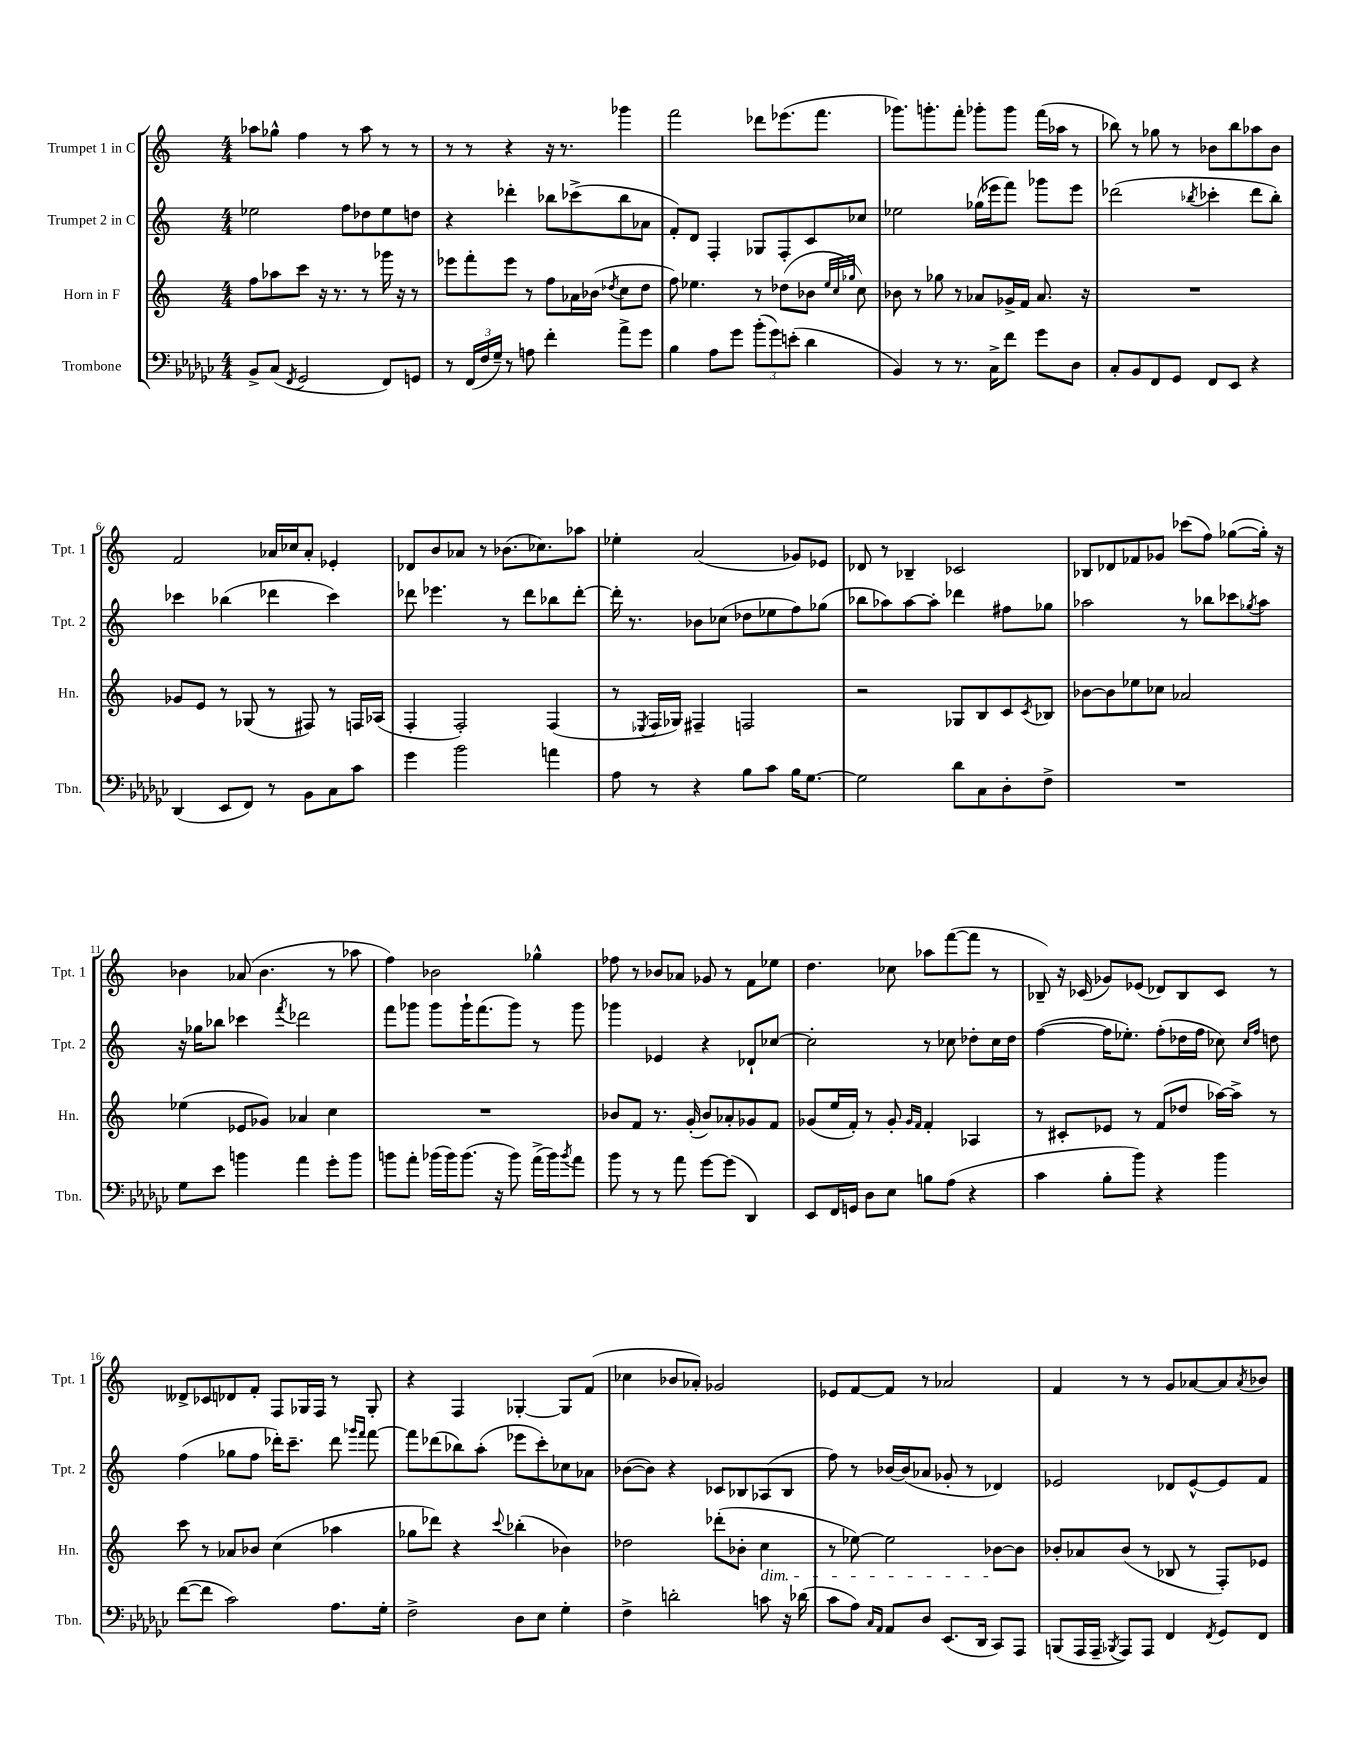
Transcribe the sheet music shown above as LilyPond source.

<<
\new StaffGroup <<
\new Staff = "s0" \with { instrumentName = "Trumpet 1 in C" shortInstrumentName = "Tpt. 1" } {
    \clef treble \key c \major \numericTimeSignature \time 4/4
    aes''8 ges''8-^ f''4 r8 aes''8 r8 r8 |
    r8 r8 r4 r16 r8. ges'''4 |
    f'''2 des'''8 ees'''8.( f'''8. |
    ges'''8.) g'''8.-. f'''8-. ges'''8-. ges'''8 f'''16( aes''16 r8 |
    bes''8) r8 ges''8 r8 bes'8 bes''8 aes''8 bes'8 |
    f'2 aes'16 ces''16 aes'8-. ees'4-. |
    des'8 b'8 aes'8 r8 bes'8.( ces''8.) aes''8 |
    ees''4-. a'2( ges'8) ees'8 |
    des'8 r8 bes4-- ces'2 |
    bes8 des'8 fes'8 ges'8 ces'''8( f''8) ges''8~( ges''16-.) r16 |
    bes'4 aes'8( bes'4. r8 aes''8 |
    f''4) bes'2 ges''4-^ |
    fes''8 r8 bes'8 aes'8 ges'8 r8 f'8 ees''8 |
    d''4. ces''8 aes''8 f'''8~( f'''8 r8 |
    bes8--) r16 ces'16( ges'8) ees'8( des'8) bes8 ces'8 r8 |
    deses'8-> ces'8 des'8 f'8-. f8 ges16 f16 r8 ges8-. |
    r4 f4 ges4~-. ges8 f'8( |
    ces''4 bes'8 aes'8-.) ges'2 |
    ees'8 f'8~ f'8 r8 aes'2 |
    f'4 r8 r8 g'8 aes'8~ aes'8 \acciaccatura { aes'8 } bes'8 \bar "|." |
}
\new Staff = "s1" \with { instrumentName = "Trumpet 2 in C" shortInstrumentName = "Tpt. 2" } {
    \clef treble \key c \major \numericTimeSignature \time 4/4
    ees''2 f''8 des''8 ees''8 d''8 |
    r4 des'''4-. bes''8 ces'''8->( bes''8 aes'8 |
    f'8-.) d'8 f4-. ges8 f8-. c'8 ces''8 |
    ees''2 ges''16( ees'''16 f'''8) ges'''8 ees'''8 |
    des'''2( \acciaccatura { bes''8 } ces'''4-. des'''8 bes''8-.) |
    ces'''4 bes''4( des'''4 ces'''4) |
    des'''8 ees'''4. r8 des'''8 bes''8 des'''8~-. |
    des'''16-. r8. bes'8 ces''8( des''8 ees''8 f''8) ges''8( |
    bes''8 aes''8) aes''8~ aes''8-. des'''4 fis''8 ges''8 |
    aes''2 r8 bes''8 ces'''8 \acciaccatura { ges''8 } aes''8 |
    r16 ges''16 bes''8 ces'''4 \acciaccatura { f'''8 } des'''2 |
    f'''8 ges'''8 ges'''8 ges'''16-! f'''8.( ges'''8) r8 ges'''8 |
    ges'''4 ees'4 r4 des'8-! ces''8~ |
    ces''2-. r8 ces''8 des''8-. ces''16 des''16 |
    f''4~( f''16 ees''8.-.) f''8-.( des''16 f''16 ces''8) \grace { ces''16 f''16 } d''8 |
    f''4( ges''8 f''8 des'''16-.) c'''8.-- des'''8 \grace { ges'''16 f'''16 } f'''8~ |
    f'''8 des'''8( bes''8) a''8-.( ees'''8 c'''8-.) ces''8 aes'8 |
    bes'8~( bes'8) r4 ces'8 bes8 aes8( bes8 |
    f''8) r8 bes'16~ bes'16( aes'8 ges'8-. r8 des'4) |
    ees'2 des'8 ees'8~-^ ees'8 f'8 \bar "|." |
}
\new Staff = "s2" \with { instrumentName = "Horn in F" shortInstrumentName = "Hn." } {
    \clef treble \key c \major \numericTimeSignature \time 4/4
    f''8 aes''8 c'''8 r16 r8. r8 ges'''16 r16 r8 |
    ees'''8 f'''8-. ees'''8 r8 f''8 aes'16 bes'16( \acciaccatura { des''8 } c''8 des''8 |
    f''8) ees''4. r8 des''8( bes'8 \grace { ees''32 c''32 ges''32 } c''8) |
    bes'8 r8 ges''8 r8 aes'8 ges'16-> f'16 aes'8. r16 |
    R1 |
    ges'8 e'8 r8 ges8( r8 fis8) r8 f16 aes16( |
    f4-. f2-.) f4( |
    r8 \acciaccatura { ees8 } f16 ges16) fis4-- f2 |
    r2 ges8 b8 c'8 \acciaccatura { c'8 } bes8 |
    bes'8~ bes'8 ees''8 ces''8 aes'2 |
    ees''4( ees'8 ges'8) aes'4 c''4 |
    R1 |
    bes'8 f'8 r8. g'16-.( bes'8) aes'8-. ges'8 f'8 |
    ges'8( e''16 f'16-.) r8 ges'8-. \grace { ges'16 f'16 } f'4-. aes4 |
    r8 cis'8-. ees'8 r8 f'8( des''8 aes''16~) aes''16-> r8 |
    c'''8 r8 aes'8 bes'8 c''4( aes''4 |
    ges''8 des'''8) r4 \appoggiatura { c'''8 } bes''4-.( bes'4) |
    des''2 des'''8-.( bes'8-. c''4\dim |
    r8 ees''8~) ees''2 bes'8~\! bes'8 |
    bes'8-. aes'8 bes'8( r8 bes8 r8 f8-.) ees'8 \bar "|." |
}
\new Staff = "s3" \with { instrumentName = "Trombone" shortInstrumentName = "Tbn." } {
    \clef bass \key ges \major \numericTimeSignature \time 4/4
    bes,8-> ces8( \acciaccatura { f,8 } ges,2 f,8) g,8 |
    r8 \tuplet 3/2 { f,16( f16 ges16--) } r8 a8 f'4-. aes'8-> ges'8 |
    bes4 aes8 ges'8 \tuplet 3/2 { bes'8-.( ges'8) e'8-.( } des'4 |
    bes,4) r8 r8. ces16-> f'8 ges'8 des8 |
    ces8-. bes,8 f,8 ges,8 f,8 ees,8 r4 |
    des,4( ees,8 f,8) r8 bes,8 ces8 ces'8 |
    ges'4 bes'2 a'4 |
    aes8 r8 r4 bes8 ces'8 bes16 ges8.~ |
    ges2 des'8 ces8 des8-. f8-> |
    R1 |
    ges8 ees'8 b'4 aes'4 ges'8-. b'8 |
    b'8 aes'8-. bes'16( bes'16) bes'8.( r16 bes'8) aes'16->( bes'16) \acciaccatura { bes'8 } aes'8 |
    bes'8 r8 r8 aes'8 ges'8~ ges'8( des,4) |
    ees,8 f,16 g,16 des8 ees8 b8 aes8( r4 |
    ces'4 bes8-. bes'8) r4 bes'4 |
    f'8~( f'8 ces'2) aes8. ges16-. |
    f2-> des8 ees8 ges4-. |
    f4-> d'2-. c'8 r16 des'16( |
    ces'8 aes8) \grace { ces16 aes,16 } aes,8 des8 ees,8.( des,16 ces,8) aes,,8 |
    b,,8( aes,,16 aes,,16-- \acciaccatura { bes,,8 } aes,,8) aes,,8 f,4 \acciaccatura { f,8 } ges,8 f,8 \bar "|." |
}
>>
>>
